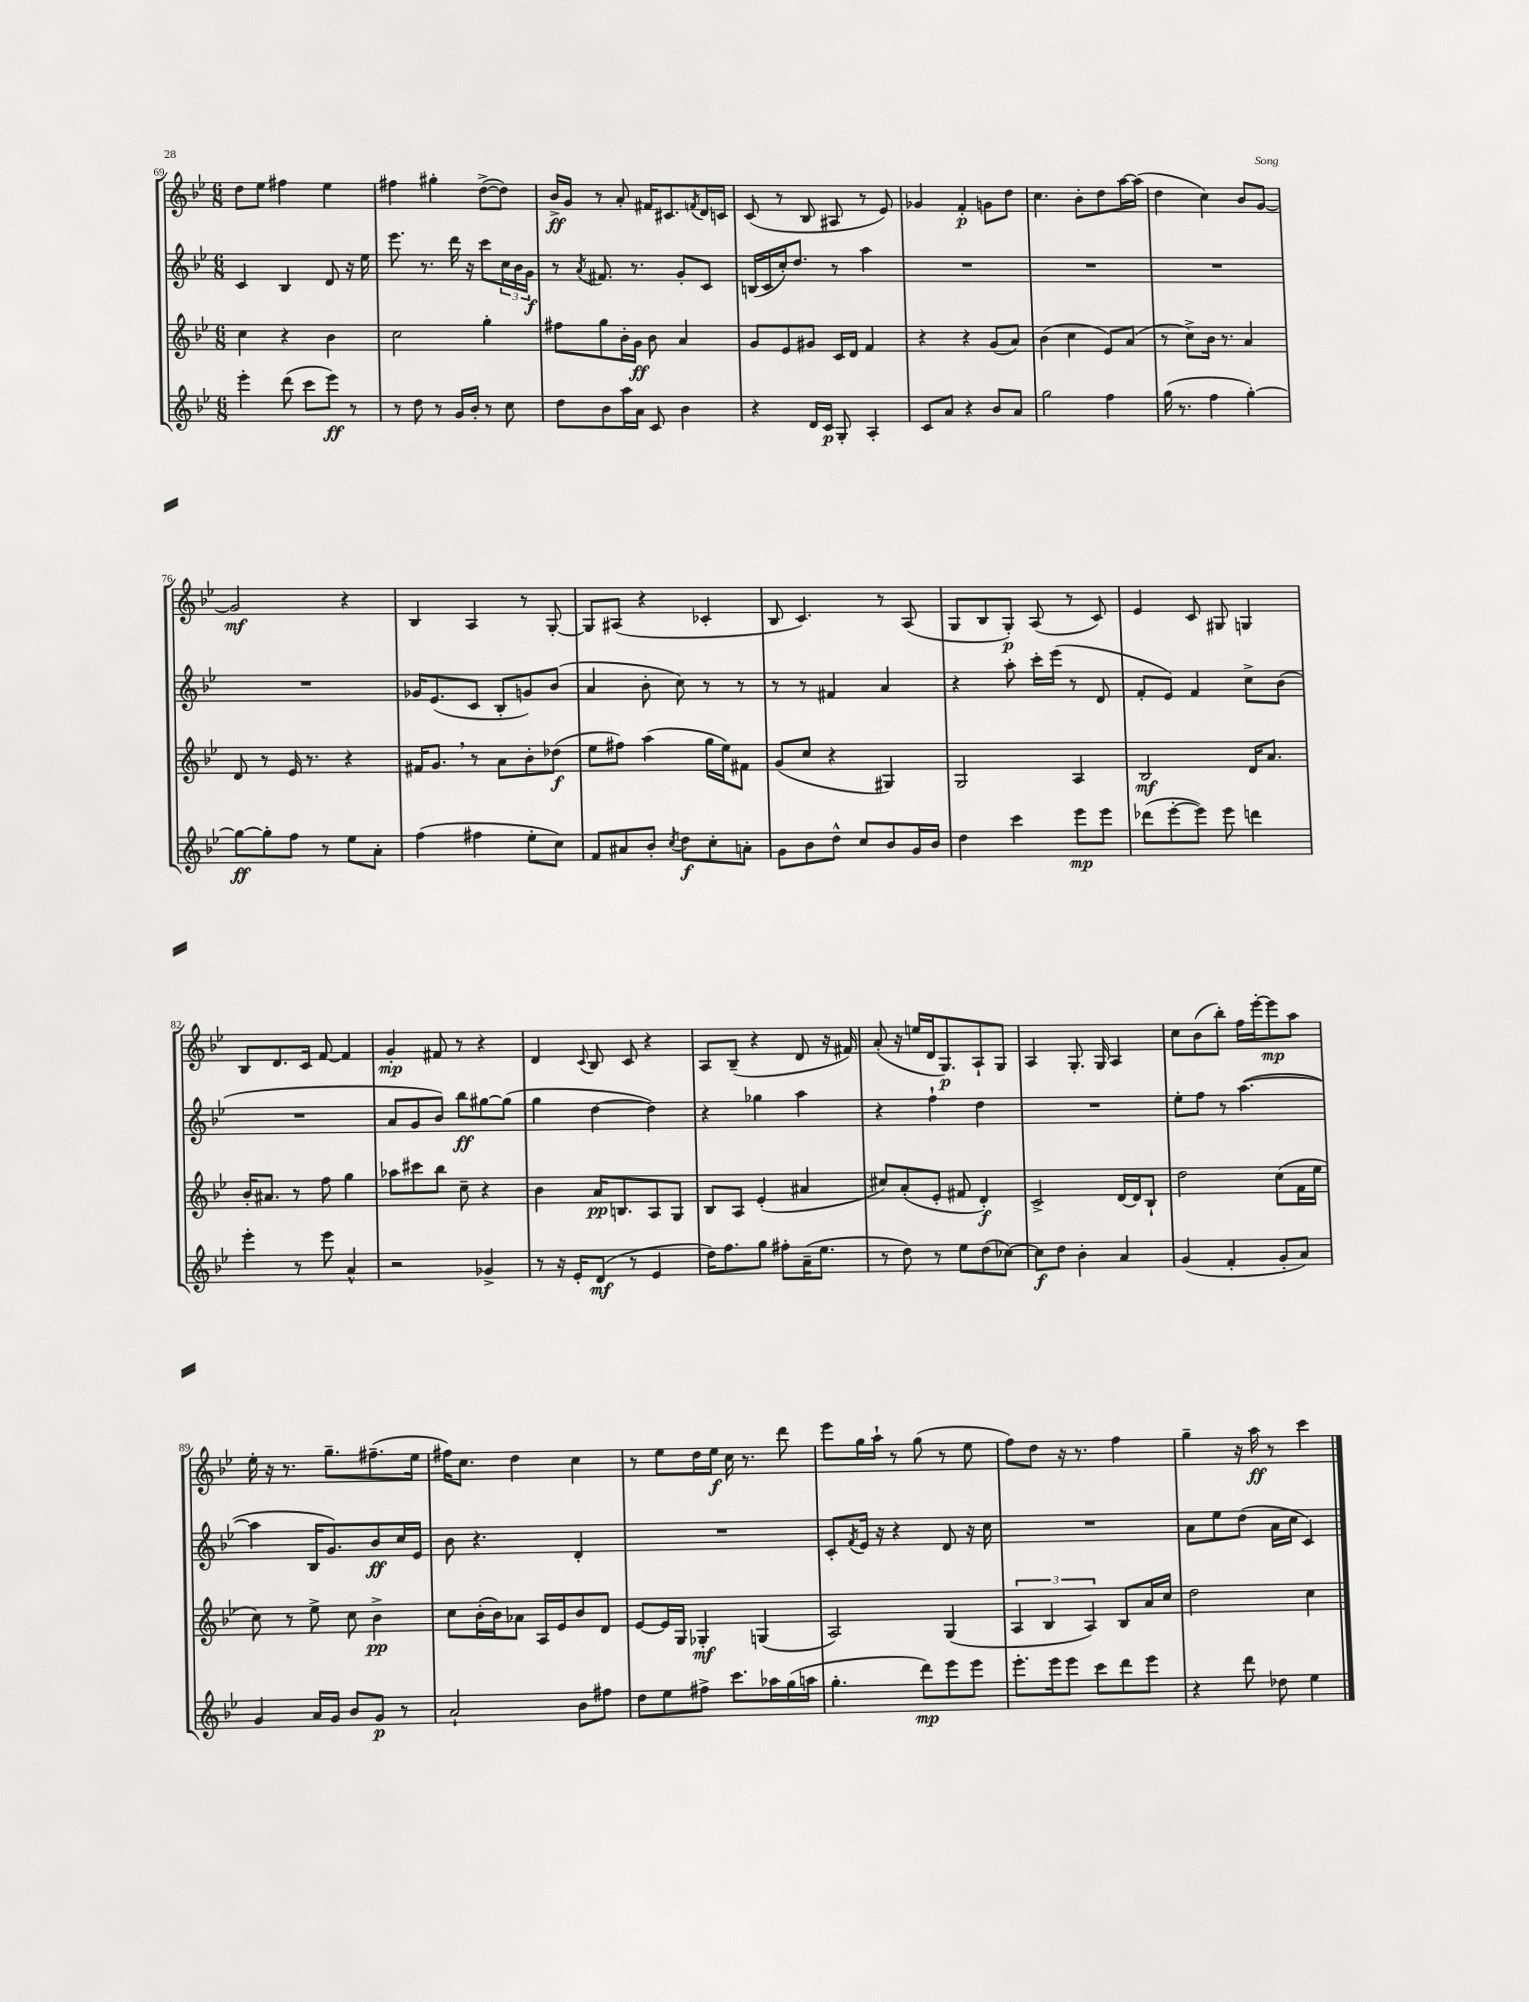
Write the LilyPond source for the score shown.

<<
\new StaffGroup <<
\new Staff = "s0" {
    \clef treble \key bes \major \numericTimeSignature \time 6/8
    d''8 ees''8 fis''4 ees''4 |
    fis''4 gis''4-. d''8~->( d''8) |
    bes'16->\ff g'16 r8 a'8-. fis'16 cis'8. \acciaccatura { f'8 } d'16 c'16 |
    c'8( r8 bes8 ais8 r8 ees'8) |
    ges'4 f'4-.\p g'8 d''8 |
    c''4. bes'8-. d''8 a''16~ a''16( |
    d''4 c''4) bes'8 g'8~ |
    g'2\mf r4 |
    bes4 a4 r8 g8~-. |
    g8 ais8( r4 ces'4-. |
    bes8 c'4.) r8 a8( |
    g8 bes8 g8-.\p) a8( r8 c'8) |
    ees'4 c'8 gis8 g4 |
    bes8 d'8. c'16 f'8~ f'4 |
    g'4-.\mp fis'8 r8 r4 |
    d'4 \appoggiatura { c'8 } bes8 c'8 r4 |
    a8 bes8--( r4 d'8 r16 fis'16) |
    a'8-.( r16 e''16 d'16 g8.\p) a8-! g8 |
    a4 g8.-. g16 a4 |
    c''8 bes'8( bes''8-.) f''16 ees'''16~-. ees'''8\mp a''8 |
    ees''16-. r16 r8. g''8.-- fis''8.--( ees''16 |
    fis''16) c''8. d''4 c''4 |
    r8 ees''8 d''16 ees''16\f c''16 r8. d'''8 |
    ees'''8 g''16 a''16-! r8 g''8( r8 ees''8 |
    f''8) d''8 r16 r8. f''4 |
    g''4-- r16 a''16\ff r8 c'''4 \bar "|." |
}
\new Staff = "s1" {
    \clef treble \key bes \major \numericTimeSignature \time 6/8
    c'4 bes4 d'8 r16 ees''16 |
    ees'''8. r8. d'''16 r16 c'''8 \tuplet 3/2 { c''16 bes'16 g'16\f } |
    r8 \acciaccatura { a'8 } fis'8. r8. g'8-. c'8 |
    b16( c'16 c''16-.) d''8. r8 a''4 |
    R2. |
    R2. |
    R2. |
    R2. |
    ges'16 ees'8.( c'8 bes8-. g'8) bes'8( |
    a'4 bes'8-. c''8) r8 r8 |
    r8 r8 fis'4 a'4 |
    r4 a''8-. c'''16-. ees'''16( r8 d'8 |
    f'8-. ees'8) f'4 c''8-> bes'8( |
    R2. |
    a'8 g'8 bes'8) bes''8\ff gis''8~ gis''8( |
    g''4 d''4~ d''4) |
    r4 ges''4 a''4 |
    r4 f''4-! d''4 |
    R2. |
    ees''8-. f''8 r8 a''4.~( |
    a''4 bes16 g'8.) bes'8\ff c''16 ees'16 |
    bes'8 r4. d'4-. |
    R2. |
    c'8-. \acciaccatura { f'8 } ees'16 r16 r4 d'8 r16 c''16 |
    R2. |
    a'8 ees''8 d''8( a'16 c''16 c'4) \bar "|." |
}
\new Staff = "s2" {
    \clef treble \key bes \major \numericTimeSignature \time 6/8
    c''4 r4 bes'4 |
    c''2 g''4-. |
    fis''8 g''8 bes'16-. g'16\ff bes'8 a'4 |
    g'8 ees'8 gis'8 c'16 d'16 f'4 |
    r4 r4 g'8( a'8) |
    bes'4( c''4 ees'8) a'8( |
    r8 c''8->) bes'16 r8. a'4 |
    d'8 r8 ees'16 r8. r4 |
    fis'16 g'8. \breathe r8 a'8 bes'8-. des''8\f( |
    ees''8 fis''8) a''4( g''16 ees''16) fis'8 |
    g'8( c''8 r4 gis4) |
    g2 a4 |
    bes2\mf d'16 a'8. |
    bes'16-. ais'8. r8 f''8 g''4 |
    aes''8 cis'''8 bes''8 c''8-- r4 |
    bes'4 a'16\pp b8. a8 g8 |
    bes8 a8 ees'4-.( ais'4 |
    cis''8) a'8-.( ees'8-. fis'8 d'4-.\f) |
    c'2-> d'16~ d'16 bes8-! |
    d''2 c''8( f'16 ees''16 |
    c''8) r8 ees''8-> c''8 bes'4->\pp |
    c''8 bes'16-.( bes'16) aes'8 a16 ees'16 bes'8 d'8 |
    ees'8~ ees'16 g16 ges4-.\mf g4( |
    a2) g4( |
    \tuplet 3/2 { a4 bes4 a4) } bes8 a'16 c''16 |
    d''2 c''4 \bar "|." |
}
\new Staff = "s3" {
    \clef treble \key bes \major \numericTimeSignature \time 6/8
    ees'''4-. d'''8( c'''8 ees'''8\ff) r8 |
    r8 d''8 r8 g'16 bes'16-. r8 c''8 |
    d''8 bes'8 a''16 a'16 c'8 bes'4 |
    r4 d'16 c'16\p g8-. a4-. |
    c'8 a'8 r4 bes'8 a'8 |
    g''2 f''4 |
    g''16( r8. f''4 g''4~-.) |
    g''8~\ff g''8-. f''8 r8 ees''8 a'8-. |
    f''4( fis''4 ees''8-. c''8) |
    f'8 ais'8 bes'8-. \acciaccatura { c''8 } d''8\f c''8-. a'8-. |
    g'8 bes'8 d''8-^ c''8 bes'8 g'16 bes'16 |
    d''4 c'''4 ees'''8\mp ees'''8 |
    des'''8( ees'''8~-. ees'''8) ees'''8 d'''4 |
    ees'''4-. r8 ees'''8 a'4-^ |
    r2 ges'4-> |
    r8 r16 ees'16-. d'8\mf( r8 ees'4 |
    d''16) f''8. g''8 fis''8-. a'16--( ees''8. |
    r8 d''8) r8 ees''8 d''8( ces''8~) |
    ces''8\f d''8 bes'4-. a'4 |
    g'4( f'4-. g'8-. a'8) |
    g'4 a'16 g'16 bes'8 g'8\p r8 |
    a'2-! bes'8 fis''8 |
    d''8 ees''8 fis''8-> c'''8. aes''16 g''16( a''16 |
    g''4.-. d'''8\mp) ees'''8 ees'''8 |
    ees'''8.-. ees'''16 ees'''8 c'''8 d'''8 ees'''8 |
    r4 d'''8 des''8 ees''4 \bar "|." |
}
>>
>>
\layout { \context { \Score currentBarNumber = #69 } }
